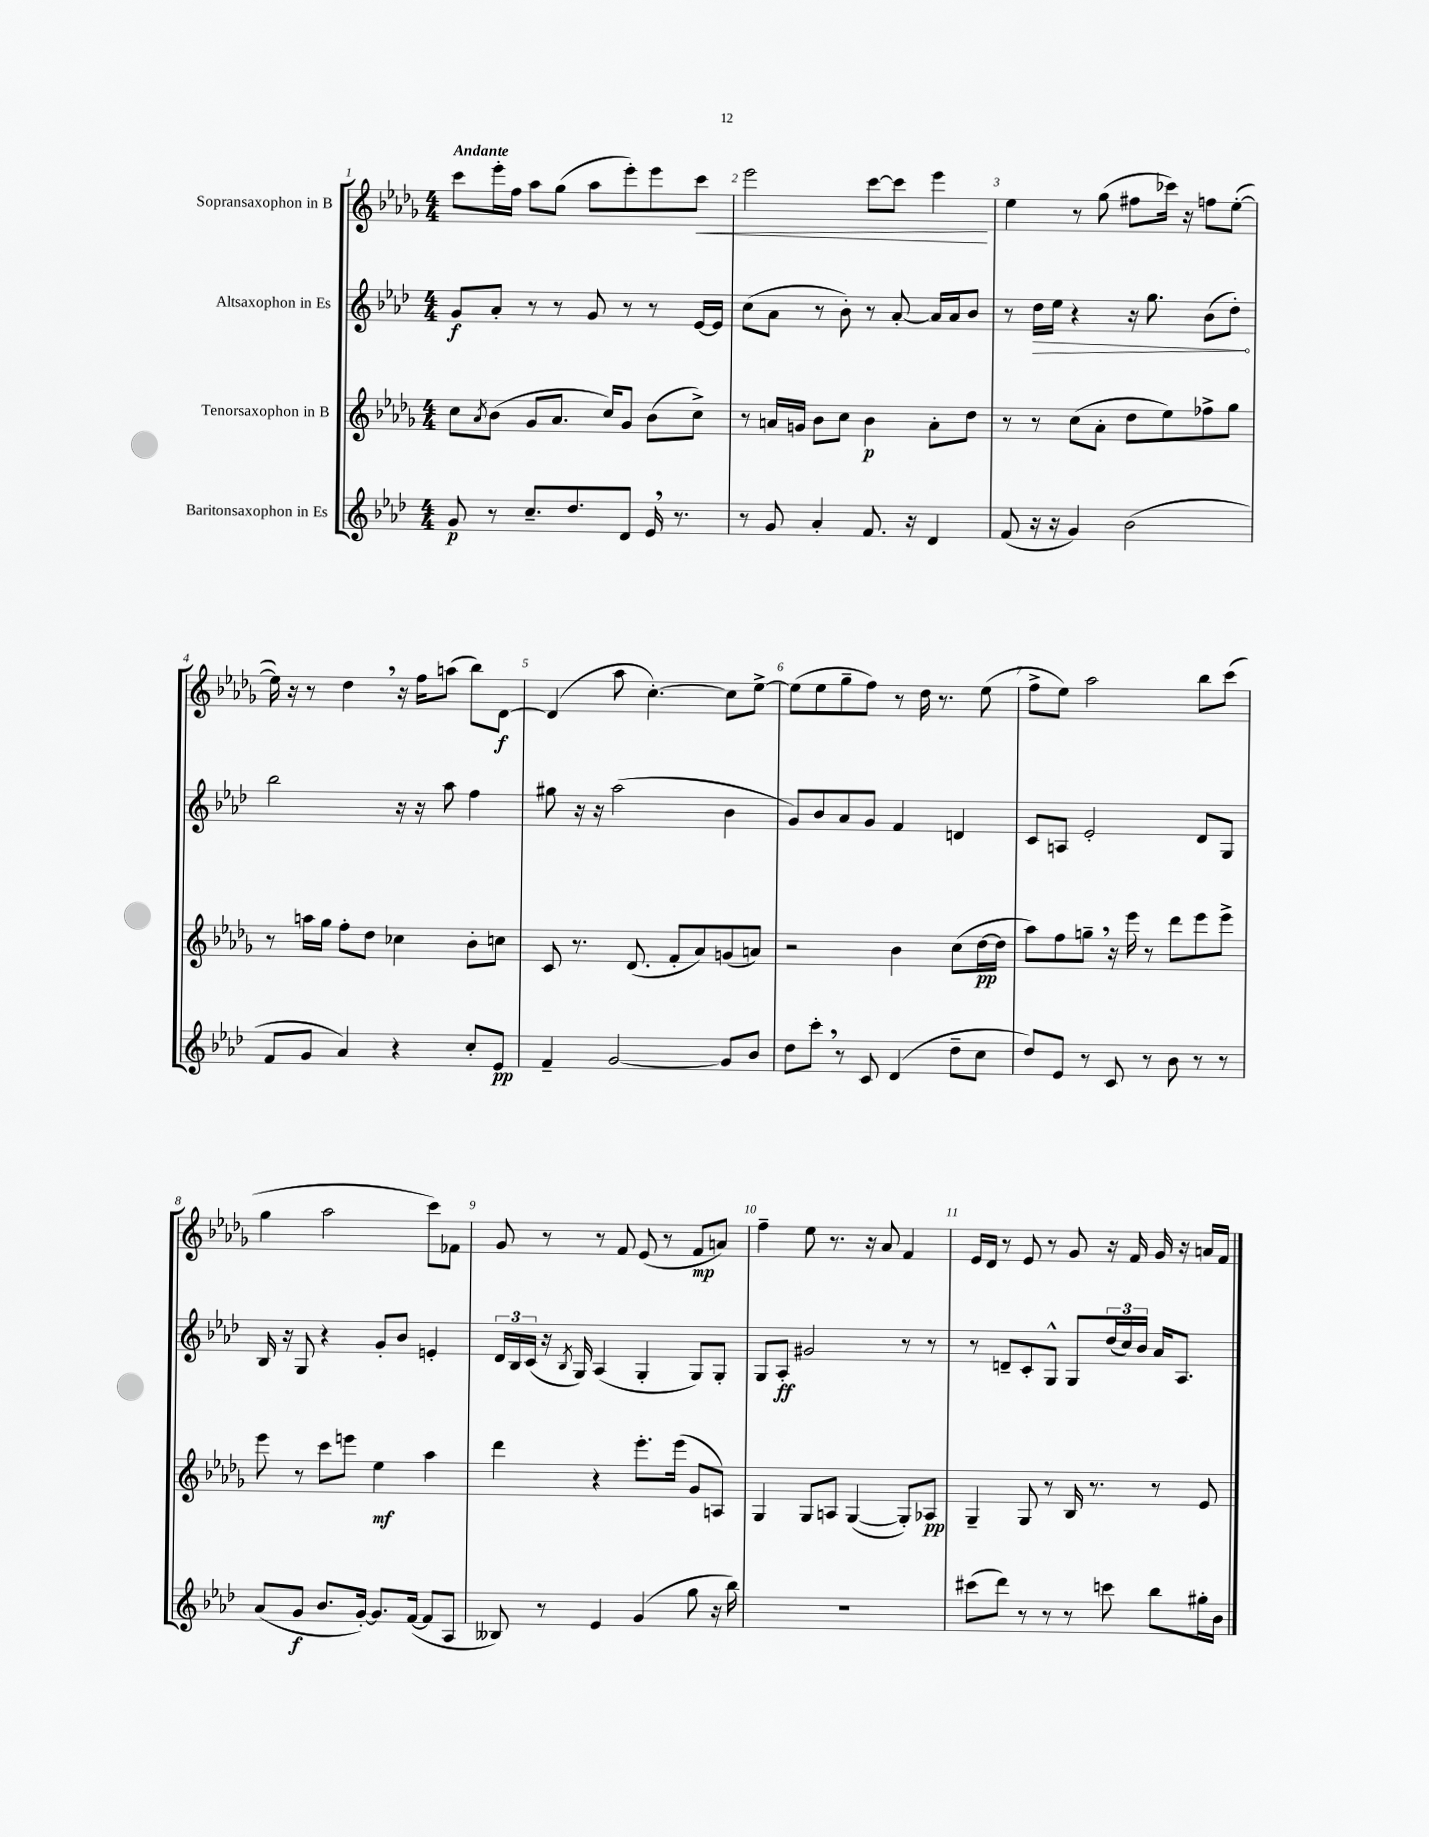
<<
\new StaffGroup <<
\new Staff = "s0" \with { instrumentName = "Sopransaxophon in B" } {
    \clef treble \key des \major \numericTimeSignature \time 4/4 \tempo "Andante"
    c'''8 ees'''16-. f''16 aes''8 ges''8( aes''8 ees'''8-.) ees'''8 c'''8\< |
    ees'''2 c'''8~ c'''8 ees'''4\! |
    ees''4 r8 ges''8( fis''8 ces'''16) r16 f''8 ees''8~-.( |
    ees''16) r16 r8 des''4 \breathe r16 f''16 a''8( bes''8) des'8~\f |
    des'4( aes''8 c''4.~-.) c''8 ees''8~-> |
    ees''8( ees''8 ges''8-- f''8) r8 des''16 r8. ees''8( |
    f''8-> ees''8) aes''2 bes''8 c'''8( |
    ges''4 aes''2 c'''8) fes'8 |
    ges'8 r8 r8 f'8 ees'8( r8 f'8\mp a'8) |
    f''4-- ees''8 r8. r16 aes'8 f'4 |
    ees'16 des'16 r8 ees'8 r8 ges'8 r16 f'16 ges'16 r16 a'16 f'16 \bar "|." |
}
\new Staff = "s1" \with { instrumentName = "Altsaxophon in Es" } {
    \clef treble \key aes \major \numericTimeSignature \time 4/4
    g'8\f aes'8-. r8 r8 g'8 r8 r8 ees'16~ ees'16 |
    c''8( aes'8 r8 bes'8-.) r8 aes'8~-. aes'16 aes'16 bes'8 |
    r8 \once \override Hairpin.circled-tip = ##t des''16\> ees''16 r4 r16 g''8. bes'8( des''8-.\!) |
    bes''2 r16 r16 aes''8 f''4 |
    gis''8 r16 r16 aes''2( bes'4 |
    g'8) bes'8 aes'8 g'8 f'4 d'4 |
    c'8 a8 ees'2-. des'8 g8 |
    bes16 r16 g8 r4 g'8-. bes'8 e'4-. |
    \tuplet 3/2 { des'16 bes16 c'16( } r16 \acciaccatura { bes8 } g16) aes4( g4-. g8) g8-. |
    g8 aes8-.\ff gis'2 r8 r8 |
    r8 d'8-- c'8-. g8-^ g8 \tuplet 3/2 { des''16( c''16) bes'16 } aes'16 aes8. \bar "|." |
}
\new Staff = "s2" \with { instrumentName = "Tenorsaxophon in B" } {
    \clef treble \key des \major \numericTimeSignature \time 4/4
    c''8 \acciaccatura { aes'8 } bes'8( ges'8 aes'8. c''16) ges'8 bes'8( c''8->) |
    r8 a'16 g'16 bes'8 c''8 bes'4\p a'8-. des''8 |
    r8 r8 c''8( aes'8-. des''8 ees''8) fes''8-> ges''8 |
    r8 a''16 ges''16 f''8-. des''8 ces''4 bes'8-. c''8 |
    c'8 r8. des'8.( f'8-. aes'8) g'8( a'8) |
    r2 bes'4 c''8( des''16~\pp des''16 |
    aes''8) f''8 g''8-- \breathe r16 ees'''16 r8 des'''8 ees'''8 ees'''8-> |
    ees'''8 r8 c'''8 e'''8 ees''4\mf aes''4 |
    des'''4 r4 ees'''8.-. ees'''16( ges'8 a8) |
    ges4 ges8 a8 ges4~( ges8-.) aes8\pp |
    ges4-- ges8 r8 bes16 r8. r8 ees'8 \bar "|." |
}
\new Staff = "s3" \with { instrumentName = "Baritonsaxophon in Es" } {
    \clef treble \key aes \major \numericTimeSignature \time 4/4
    g'8\p r8 c''8.-- des''8. des'8 ees'16 \breathe r8. |
    r8 g'8 aes'4-. f'8. r16 des'4 |
    f'8( r16 r16 g'4) bes'2( |
    f'8 g'8 aes'4) r4 c''8-. ees'8\pp |
    f'4-- g'2~ g'8 bes'8 |
    des''8 c'''8-. \breathe r8 c'8 des'4( des''8-- c''8 |
    des''8) ees'8 r8 c'8 r8 bes'8 r8 r8 |
    aes'8( g'8\f bes'8. g'16~-.) g'8. f'16~( f'8 aes8 |
    beses8) r8 ees'4 g'4( g''8 r16 bes''16) |
    r1 |
    cis'''8( des'''8) r8 r8 r8 c'''8 bes''8 gis''16-. bes'16 \bar "|." |
}
>>
>>
\layout { \context { \Score \override BarNumber.break-visibility = ##(#f #t #t) barNumberVisibility = #all-bar-numbers-visible } }
